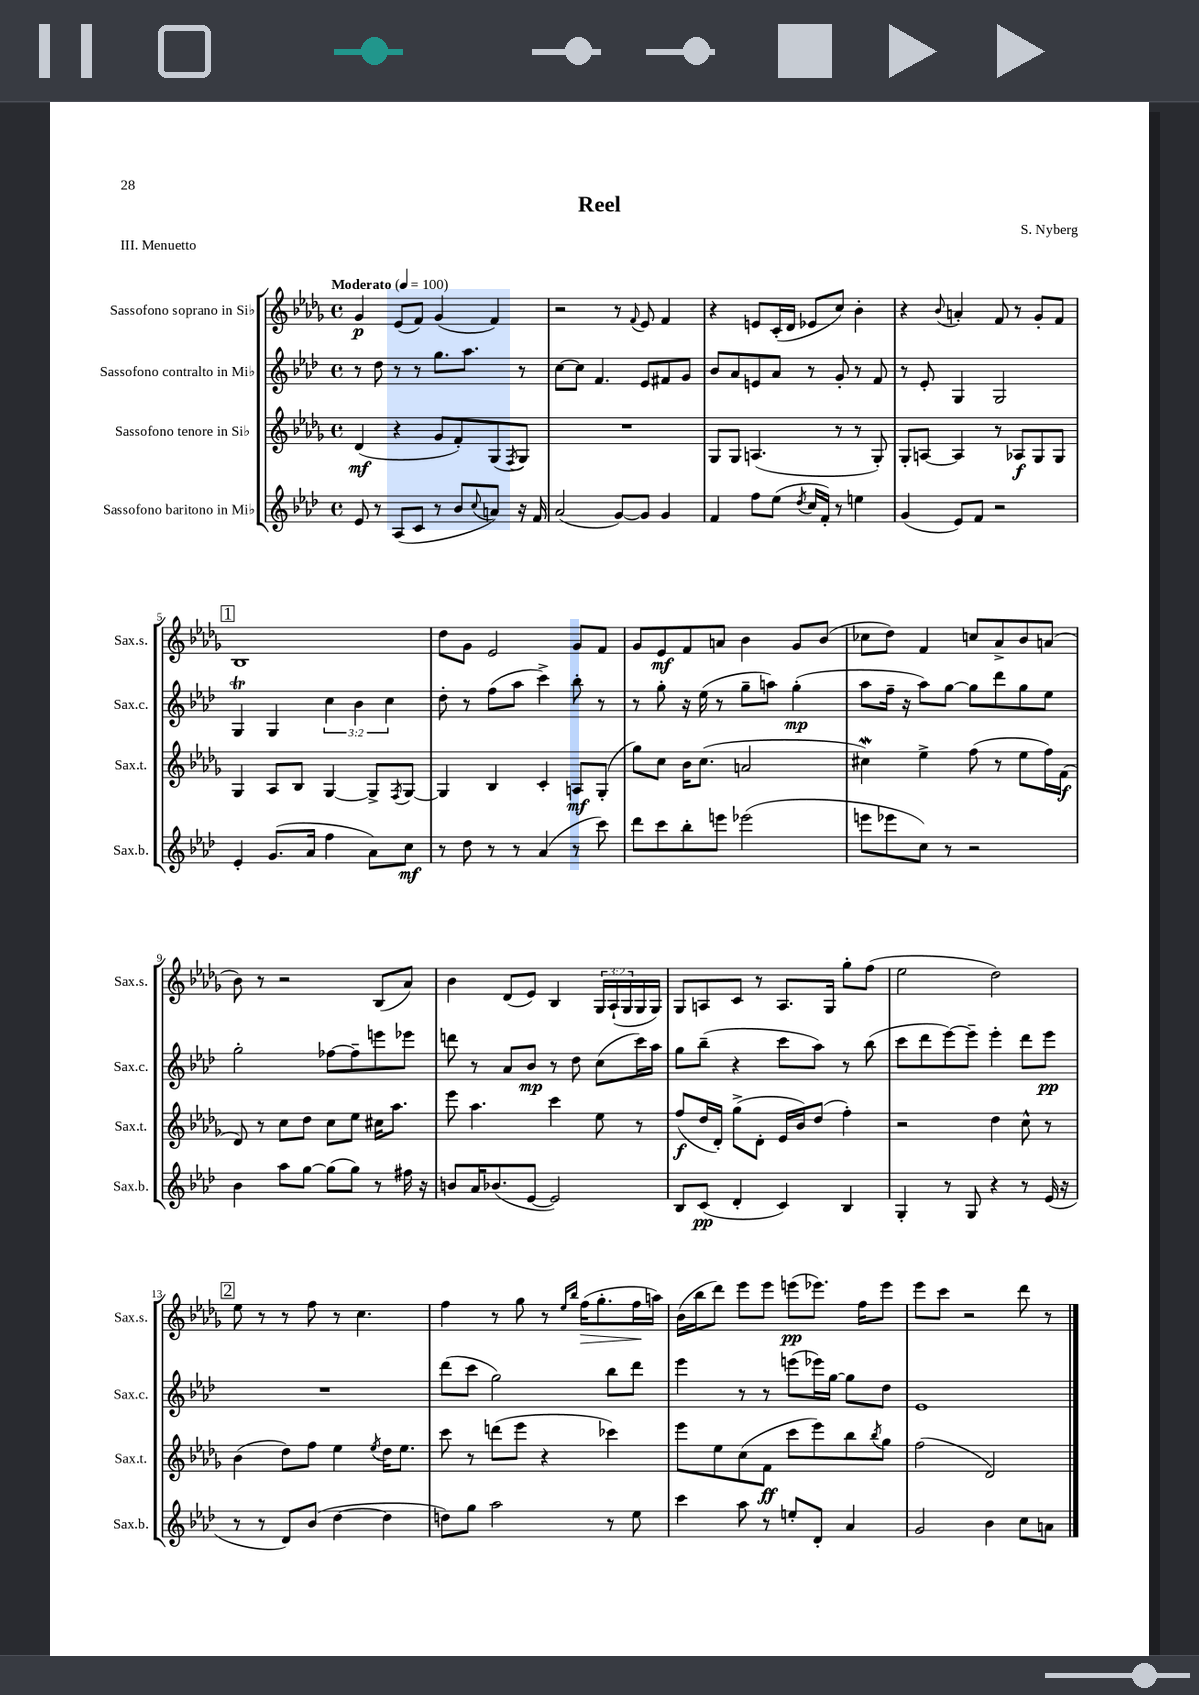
\header { title = "Reel" composer = "S. Nyberg" piece = "III. Menuetto" }
<<
\new StaffGroup <<
\new Staff = "s0" \with { instrumentName = "Sassofono soprano in Sib" shortInstrumentName = "Sax.s." } {
    \clef treble \key des \major \defaultTimeSignature \time 4/4 \override Staff.TupletNumber.text = #tuplet-number::calc-fraction-text \tempo "Moderato" 4 = 100
    ges'4\p ees'8( f'8) ges'4( f'4) |
    r2 r8 \appoggiatura { f'8 } ees'8 f'4 |
    r4 e'8 c'16-.( des'16 ees'8 c''8) bes'4-. |
    r4 \appoggiatura { bes'8 } a'4-. f'8 r8 ges'8-. f'8 |
    \mark \markup { \box "1" } bes1 |
    des''8 ges'8 ees'2 ges'8 f'8 |
    ges'8 ees'8\mf f'8 a'8 bes'4 ges'8 bes'8( |
    ces''8 des''8) f'4 c''8 aes'8-> bes'8 a'8( |
    bes'8) r8 r2 bes8( aes'8) |
    bes'4 des'8( ees'8) bes4 \tuplet 3/2 { ges16 aes16-!( ges16 } ges16 ges16) |
    ges8 a8 c'8 r8 a8. ges16 ges''8-. f''8( |
    ees''2 des''2) |
    \mark \markup { \box "2" } ees''8 r8 r8 f''8 r8 c''4. |
    f''4 r8 ges''8 r8 \grace { ees''16 bes''16 } f''16\>( ges''8.-. f''16\! a''16) |
    bes'16( bes''16 des'''8) ees'''8 ees'''8 e'''8\pp( ees'''8.) f''16 ees'''8 |
    ees'''8 c'''8 r2 des'''8 r8 \bar "|." |
}
\new Staff = "s1" \with { instrumentName = "Sassofono contralto in Mib" shortInstrumentName = "Sax.c." } {
    \clef treble \key aes \major \defaultTimeSignature \time 4/4 \override Staff.TupletNumber.text = #tuplet-number::calc-fraction-text
    r8 des''8 r8 r8 g''8. aes''8. r8 |
    c''8~ c''8 f'4. ees'8 fis'8 g'8 |
    bes'8 aes'8 e'8 aes'8 r8 g'8-. r8 f'8 |
    r8 ees'8-. g4 g2 |
    \mark \markup { \box "1" } g4\trill g4 \tuplet 3/2 { c''4 bes'4 c''4 } |
    des''8-. r8 f''8( aes''8 c'''4->) bes''8-. r8 |
    r8 g''8-. r16 ees''16( r8 g''8-- a''8) g''4-.\mp( |
    aes''8 f''16-- r16 aes''8) g''8~ g''8 des'''8 g''8 ees''8 |
    g''2-. fes''8~ fes''8-- e'''8 ees'''8 |
    d'''8 r8 aes'8 bes'8\mp r8 des''8 c''8( c'''16) aes''16 |
    g''8 bes''8--( r4 c'''8 aes''8) r8 bes''8( |
    c'''8 des'''8 ees'''8~) ees'''8-- ees'''4-. des'''8 ees'''8\pp |
    \mark \markup { \box "2" } R1 |
    des'''8( c'''8 g''2) bes''8 des'''8 |
    ees'''4 r8 r8 e'''8( ees'''16) g''16~ g''8 des''8 |
    ees'1 \bar "|." |
}
\new Staff = "s2" \with { instrumentName = "Sassofono tenore in Sib" shortInstrumentName = "Sax.t." } {
    \clef treble \key des \major \defaultTimeSignature \time 4/4
    des'4\mf( r4 ges'8 f'8-.) ges8( \acciaccatura { f8 } ges8) |
    R1 |
    ges8 ges8 a4.( r8 r8 ges8-.) |
    ges8-. a8~ a4 r8 aes8\f ges8 ges8 |
    \mark \markup { \box "1" } ges4 aes8 bes8 ges4~ ges8-> \acciaccatura { f8 } ges8~ |
    ges4 bes4 c'4-. a8\mf ges8-.( |
    ges''8) c''8 bes'16 c''8.( a'2 |
    cis''4\mordent) ees''4-> f''8( r8 ees''8 f''16) f'16\f( |
    des'8) r8 c''8 des''8 c''8 ees''8 cis''16 aes''8. |
    ees'''8 aes''4. c'''4 ees''8 r8 |
    f''8\f( des''16 des'16-.) ges''8->( des'8-. ees'16 bes'16) des''8( f''4-.) |
    r2 des''4 c''8-^ r8 |
    \mark \markup { \box "2" } bes'4( des''8) f''8 ees''4 \acciaccatura { ees''8 } des''16 ees''8. |
    c'''8 r8 d'''8( ees'''8 r4 ces'''4) |
    ees'''8 ees''8 c''8( f'8\ff c'''8 ees'''8) bes''8 \acciaccatura { bes''8 } ges''8 |
    f''2( des'2) \bar "|." |
}
\new Staff = "s3" \with { instrumentName = "Sassofono baritono in Mib" shortInstrumentName = "Sax.b." } {
    \clef treble \key aes \major \defaultTimeSignature \time 4/4
    ees'8 r8 aes8( c'8 r8 bes'8 \appoggiatura { c''8 } a'8) r16 f'16 |
    aes'2( g'8~) g'8 g'4 |
    f'4 f''8 ees''8( \acciaccatura { des''8 } c''16 f'16-.) r8 e''4 |
    g'4( ees'8) f'8 r2 |
    \mark \markup { \box "1" } ees'4-. g'8.( aes'16 f''4 aes'8) c''8\mf |
    r8 des''8 r8 r8 aes'4( r8 c'''8) |
    des'''8 c'''8 bes''8-. e'''8 ees'''2( |
    e'''8 ees'''8 c''8) r8 r2 |
    bes'4 aes''8 g''8~ g''8( g''8) r8 fis''16 r16 |
    b'8 aes'16 bes'8.( ees'8~ ees'2) |
    bes8 c'8\pp( des'4-. c'4) bes4 |
    g4-. r8 g8 r4 r8 ees'16( r16 |
    \mark \markup { \box "2" } r8 r8 des'8) bes'8( des''4~ des''4 |
    d''8) g''8 aes''2 r8 ees''8 |
    c'''4 aes''8 r8 e''8-. des'8-. aes'4 |
    g'2 bes'4 c''8 a'8 \bar "|." |
}
>>
>>
